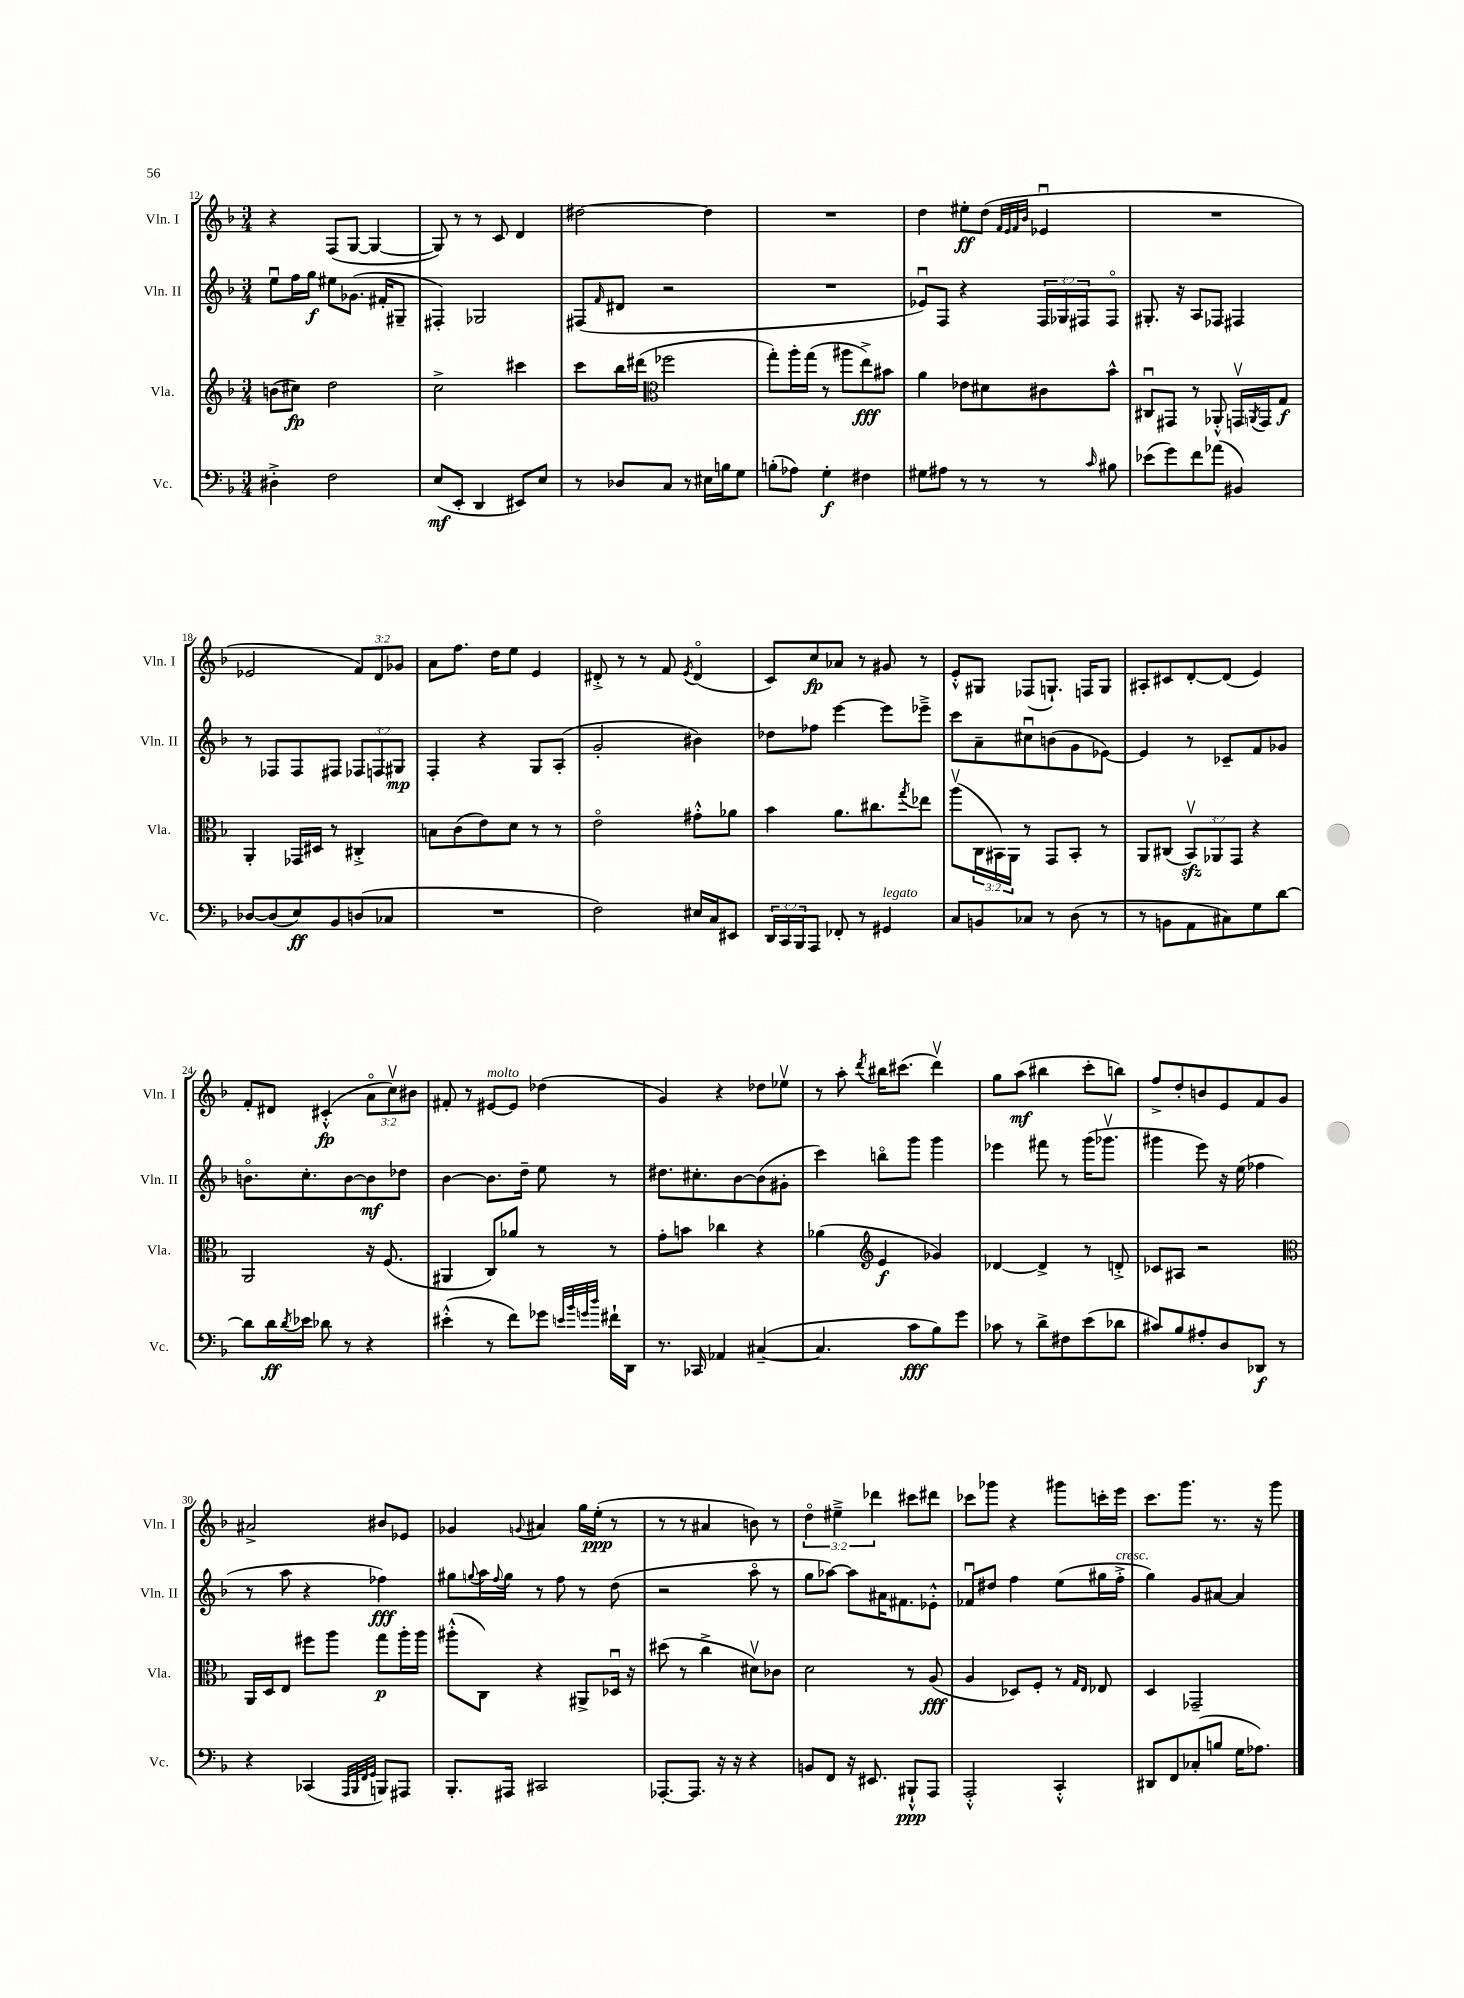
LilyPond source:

<<
\new StaffGroup <<
\new Staff = "s0" \with { instrumentName = "Vln. I" shortInstrumentName = "Vln. I" } {
    \clef treble \key f \major \numericTimeSignature \time 3/4 \override Staff.TupletNumber.text = #tuplet-number::calc-fraction-text
    r4 f8( g8~ g4~ |
    g8) r8 r8 c'8 d'4 |
    dis''2~ dis''4 |
    R2. |
    d''4 eis''8-.\ff d''8( \grace { f'32 e'32 f'32 bes'32 } ees'4\downbow |
    R2. |
    ees'2 \tuplet 3/2 { f'8) d'8 ges'8 } |
    a'8 f''8. d''16 e''8 e'4 |
    dis'8-.-> r8 r8 f'8 \acciaccatura { e'8 } dis'4\flageolet( |
    c'8) c''8\fp aes'8 r8 gis'8 r8 |
    e'8-.-^ gis8 fes8( g8.-!) f16 g8 |
    ais8-. cis'8 d'8~-. d'8( e'4) |
    f'8-. dis'8 cis'4-.-^\fp( \tuplet 3/2 { a'8\flageolet c''8\upbow) bis'8 } |
    fis'8-. r8 eis'8~^\markup { \italic "molto" } eis'8 des''4( |
    g'4) r4 des''8 ees''8\upbow |
    r8 a''8-. \acciaccatura { d'''8 } bis''16 cis'''8.( d'''4\upbow) |
    g''8 a''8\mf( bis''4 c'''8-. b''8) |
    f''8-> d''8-. b'8 e'8 f'8 g'8 |
    ais'2-> bis'8 ees'8 |
    ges'4 \appoggiatura { g'8 } ais'4 g''16 e''16-.\ppp( r8 |
    r8 r8 ais'4 b'8) r8 |
    \tuplet 3/2 { d''4\flageolet eis''4---> des'''4 } cis'''8 dis'''8 |
    ces'''8 ges'''8 r4 gis'''8 c'''16-. e'''16 |
    c'''8. g'''8. r8. r16 g'''8 \bar "|." |
}
\new Staff = "s1" \with { instrumentName = "Vln. II" shortInstrumentName = "Vln. II" } {
    \clef treble \key f \major \numericTimeSignature \time 3/4 \override Staff.TupletNumber.text = #tuplet-number::calc-fraction-text
    e''8\downbow f''16 g''16\f eis''8 ges'8.( fis'16-. gis8-- |
    fis4-.) ges2 |
    fis8( \grace { f'16 } dis'8 r2 |
    R2. |
    ees'8\downbow) f8 r4 \tuplet 3/2 { f16 ges16 fis16 } fis8\flageolet |
    gis8.-. r16 a8 fes8 fis4 |
    r8 fes8 fes8 fis8 \tuplet 3/2 { fes8 f8 gis8\mp } |
    f4-. r4 g8 a8-.( |
    g'2-. bis'4) |
    des''8 fes''8 e'''4~ e'''8 ees'''8---> |
    c'''8 a'8-- cis''8\downbow b'8( g'8 ees'8~) |
    ees'4 r8 ces'8-- f'8 ges'8 |
    b'8.\flageolet c''8.-. b'8~ b'8\mf des''8 |
    bes'4~ bes'8. d''16-- e''8 r8 |
    dis''8. cis''8.-. bes'8~ bes'8( gis'8-. |
    c'''4) b''8\flageolet g'''8 g'''4 |
    ees'''4 fis'''8 r8 g'''16( ges'''8.\upbow |
    gis'''4 e'''8) r16 e''16( fes''4 |
    r8 a''8 r4 fes''4\fff) |
    gis''8 \appoggiatura { g''8 } a''16 \appoggiatura { f''8 } g''16 r8 f''8 r8 d''8( |
    r2 a''8\flageolet r8 |
    g''8 aes''8~) aes''8 ais'16 fis'8. ees'8-.-^ |
    fes'8\downbow dis''8 f''4 e''8( gis''16 f''16-.->^\markup { \italic "cresc." } |
    g''4) g'8 ais'8~ ais'4 \bar "|." |
}
\new Staff = "s2" \with { instrumentName = "Vla." shortInstrumentName = "Vla." } {
    \clef treble \key f \major \numericTimeSignature \time 3/4 \override Staff.TupletNumber.text = #tuplet-number::calc-fraction-text
    b'8( cis''8\fp) d''2 |
    c''2-> cis'''4 |
    c'''8 bes''16 dis'''16( \clef alto fes''2 |
    g''8-.) a''16-. g''16( r8 ais''8 e''8->\fff) bis'8 |
    a'4 ees'8 dis'8 cis'8 bes'8-^ |
    cis8\downbow gis,8 r8 aes,8-.-^ g,16\upbow \acciaccatura { a,8 } g,16 g8\f |
    a,4-. ges,16 dis16 r8 cis4-.-> |
    b8 c'8( e'8) d'8 r8 r8 |
    e'2\flageolet gis'8-.-^ aes'8 |
    bes'4 a'8. cis''8. \acciaccatura { g''8 } ees''8 |
    a''8\upbow( \tuplet 3/2 { c16 bis,16) a,16 } r8 g,8 bis,8-. r8 |
    a,8 cis8( \tuplet 3/2 { bes,8\upbow\sfz) aes,8 g,8 } r4 |
    a,2 r16 f8.( |
    ais,4 c8) aes'8 r8 r8 |
    g'8-. b'8 ces''4 r4 |
    aes'4( \clef treble e'4\f ges'4) |
    des'4~ des'4-> r8 d'8-.-> |
    ces'8 ais8 r2 |
    \clef alto a,16 d16 e8 fis''8 a''8 g''8\p a''16-. a''16 |
    ais''8-.-^( c8) r4 ais,8-> des16\downbow r16 |
    dis''8( r8 c''4-> dis'8\upbow) ces'8 |
    d'2 r8 a8\fff( |
    a4 des8) f8-. r8 \grace { g16 e16 } ees8 |
    d4 ges,2-- \bar "|." |
}
\new Staff = "s3" \with { instrumentName = "Vc." shortInstrumentName = "Vc." } {
    \clef bass \key f \major \numericTimeSignature \time 3/4 \override Staff.TupletNumber.text = #tuplet-number::calc-fraction-text
    dis4-.-> f2 |
    e8\mf( e,8-. d,4 eis,8) e8 |
    r8 des8 c8 r8 eis16 b16 g8 |
    b8-.( aes8) g4-.\f fis4 |
    gis8 ais8 r8 r8 r8 \grace { c'16 } bis8 |
    ees'8( g'8) f'8 aes'8( bis,4) |
    des8~ des8( e8\ff) bes,8 d8( ces8 |
    R2. |
    f2) eis16 c16 eis,8 |
    \tuplet 3/2 { d,16 c,16 bes,,16 } a,,8 fes,8-. r8 gis,4^\markup { \italic "legato" } |
    c8 b,8 ces8 r8 d8( r8 |
    r8 b,8 a,8 cis8) g8 d'8~ |
    d'8 d'16\ff \acciaccatura { d'8 } ees'16 des'8 r8 r4 |
    eis'4-.-^( r8 f'8) ges'8 \grace { e'32 bes'32 g'32 d''32 } fis'16-! d,16 |
    r8. ces,16 aes,4 cis4~--( |
    cis4. c'8\fff bes8) g'8 |
    ces'8 r8 d'8-> fis8 e'8( des'8 |
    cis'8) bes8 ais8-. d8 des,8\f r8 |
    r4 ces,4( \grace { a,,32 bes,,32 f,32 g,32 } b,,8) ais,,8 |
    bes,,8.-. ais,,16 cis,2 |
    aes,,8.~-. aes,,8. r16 r16 r4 |
    b,8 f,8 r16 eis,8. bis,,8-!-^\ppp a,,8 |
    a,,2-.-^ c,4-.-^ |
    dis,8 f,8 ces8-.( b8 g16 aes8.) \bar "|." |
}
>>
>>
\layout { \context { \Score currentBarNumber = #12 } }
